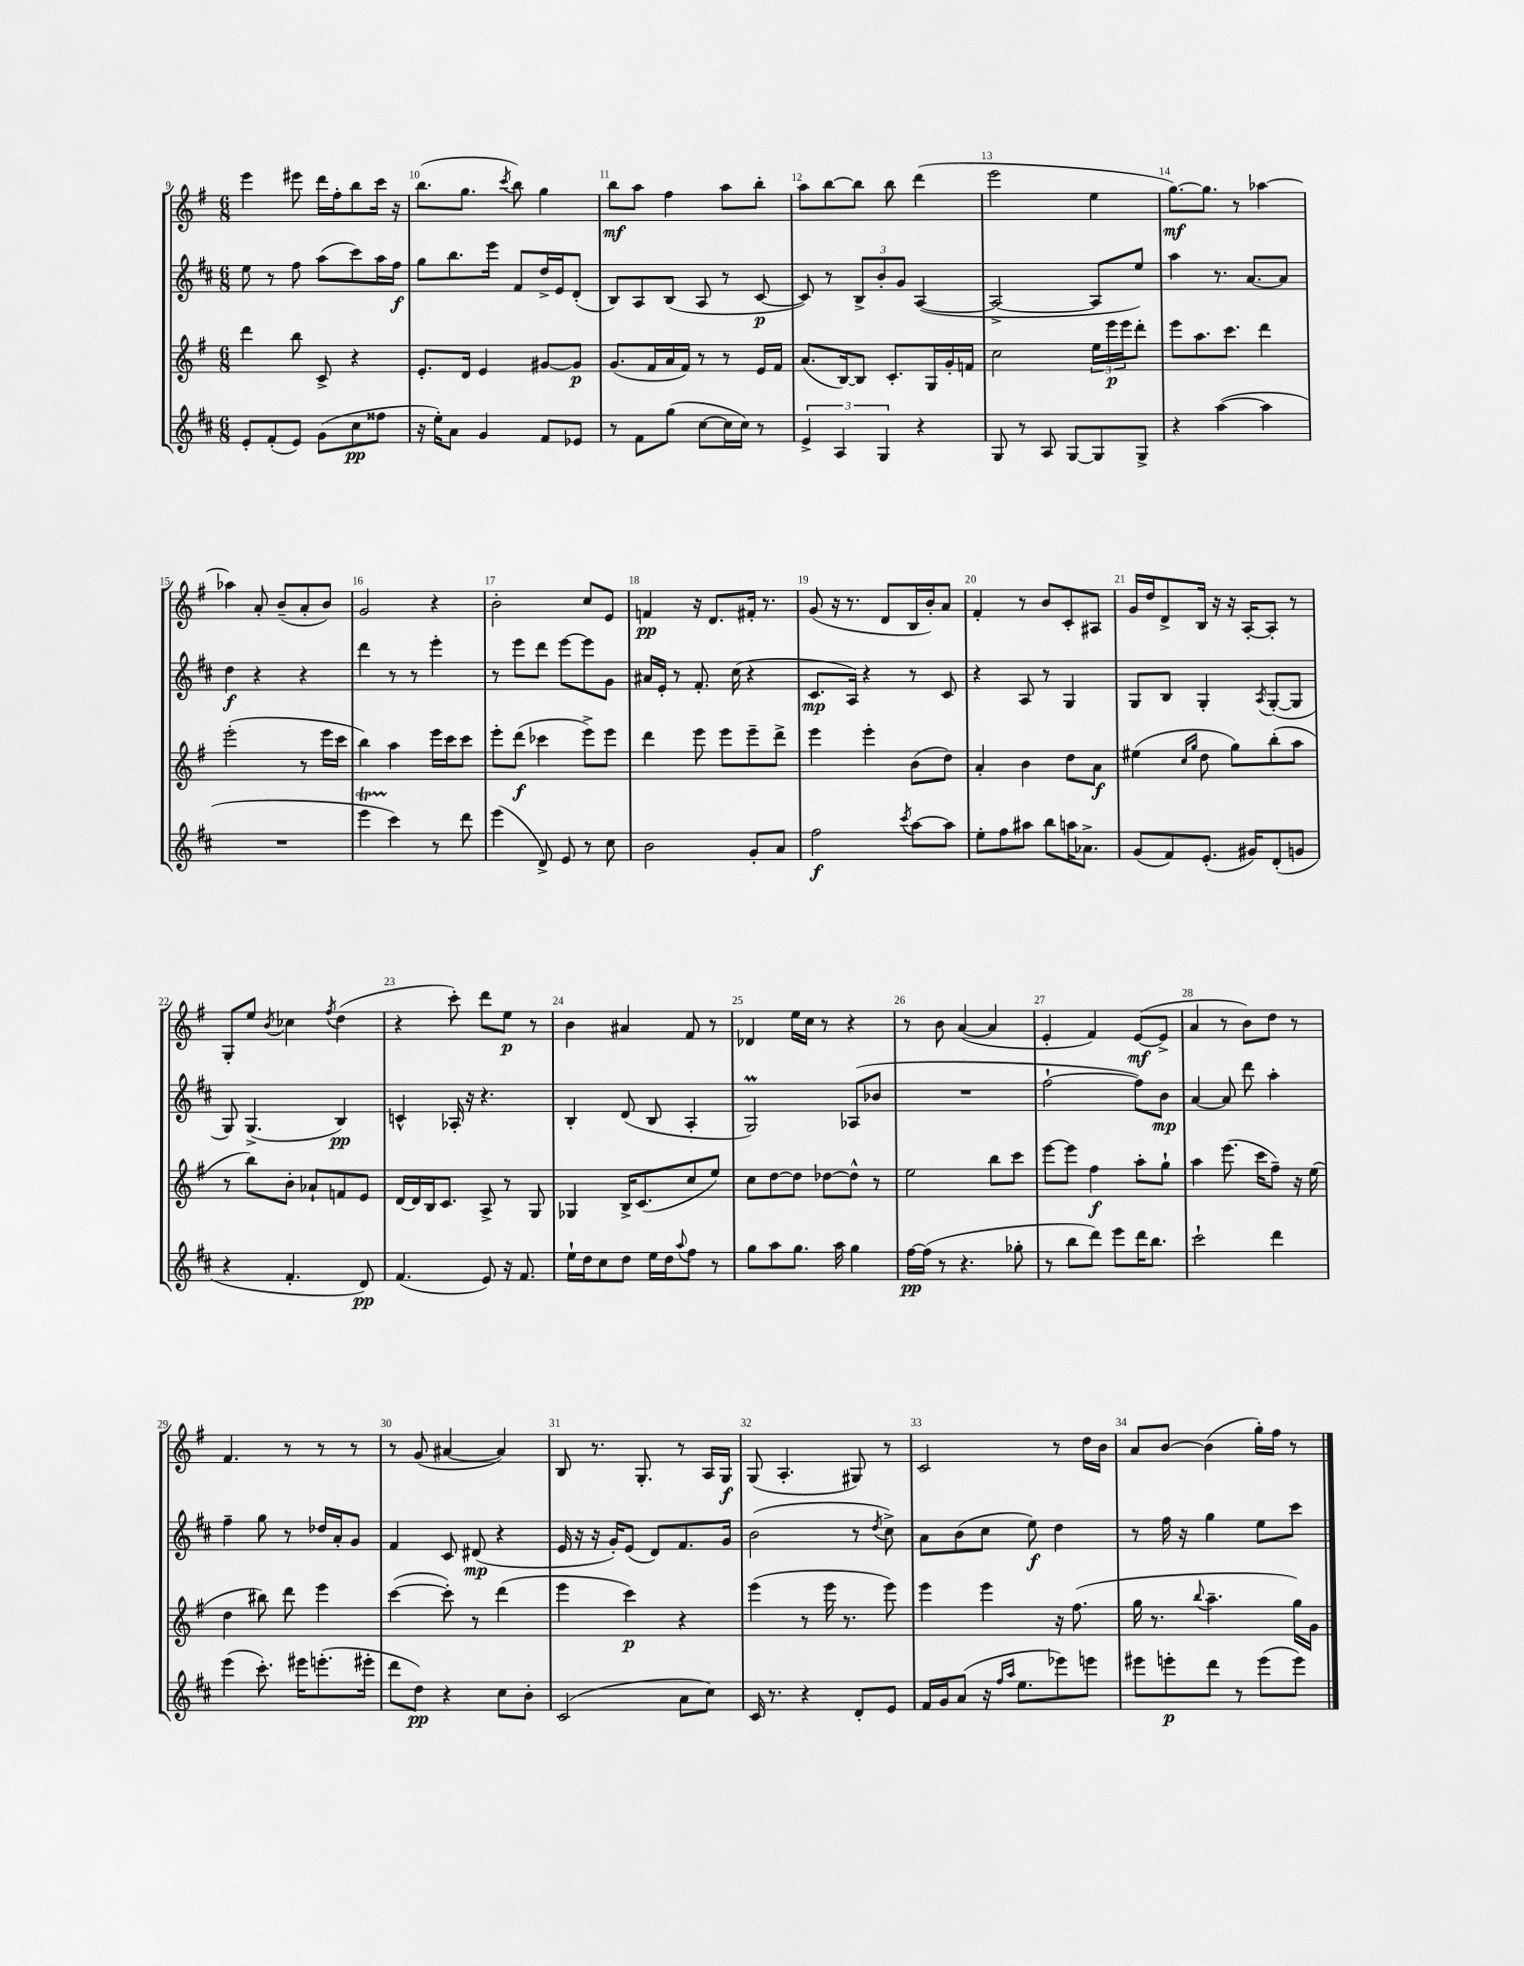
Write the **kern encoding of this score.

**kern	**dynam	**kern	**dynam	**kern	**dynam	**kern	**dynam
*part4	*part4	*part3	*part3	*part2	*part2	*part1	*part1
*staff4	*staff4	*staff3	*staff3	*staff2	*staff2	*staff1	*staff1
*clefG2	*	*clefG2	*	*clefG2	*	*clefG2	*
*k[f#c#]	*	*k[f#]	*	*k[f#c#]	*	*k[f#]	*
*M6/8	*	*M6/8	*	*M6/8	*	*M6/8	*
=9	=9	=9	=9	=9	=9	=9	=9
8e'/L	.	4ddd\	.	8ee\	.	4eee\	.
(8f#'/	.	.	.	8r	.	.	.
8e/J)	.	8bb\	.	8ff#\	.	8eee#X\	.
(8g\L	.	8c^/	.	(8aa\L	.	16ddd\LL	.
.	.	.	.	.	.	16ff#'\J	.
8cc#\	pp	4r	.	8ccc#\)	.	8bb\	.
8ff##X\J	.	.	.	16aa\L	.	16ccc\Jk	.
.	.	.	.	16ff#\JJ	f	16r	.
=10	=10	=10	=10	=10	=10	=10	=10
16r	.	8.e'/L	.	8gg\L	.	(8.bb\L	.
16ee'\KL)	.	.	.	.	.	.	.
8a\J	.	.	.	8.bb\	.	.	.
.	.	16d/Jk	.	.	.	8.gg\J	.
4g/	.	4e/	.	.	.	.	.
.	.	.	.	16eee\Jk	.	.	.
.	.	.	.	.	.	8qccc/	.
.	.	.	.	8f#/L	.	8bb\)	.
8f#/L	.	[8g#X/L	.	16dd^/L	.	4gg\	.
.	.	.	.	16e/J	.	.	.
8e-X/J	.	8g#/J]	p	(8d'/J	.	.	.
=11	=11	=11	=11	=11	=11	=11	=11
8r	.	(8.g/L	.	8B/L)	.	8bb\L	mf
8f#\L	.	.	.	8A/	.	8aa\J	.
.	.	16f#/L	.	.	.	.	.
(8gg\J	.	16a/	.	(8B/J	.	4ff#\	.
.	.	16f#/JJ)	.	.	.	.	.
[8cc#\L	.	8r	.	8A/	.	.	.
16cc#\L]	.	8r	.	8r	.	8aa\L	.
16cc#\JJ)	.	.	.	.	.	.	.
8r	.	16e/LL	.	[8c#/	p	8bb'\J	.
.	.	16f#/JJ	.	.	.	.	.
=12	=12	=12	=12	=12	=12	=12	=12
6e^/	.	(8.a/L	.	8c#/])	.	8aa\L	.
.	.	.	.	8r	.	[8bb\	.
6A/	.	.	.	.	.	.	.
.	.	[16B/k)	.	.	.	.	.
.	.	8B/J]	.	12B^/L	.	8bb\J]	.
6G/	.	.	.	12b'/	.	.	.
.	.	8.c'/L	.	.	.	8bb\	.
.	.	.	.	12g/J	.	.	.
4r	.	.	.	([4A/	.	(4ddd\	.
.	.	16G/L	.	.	.	.	.
.	.	16g'/	.	.	.	.	.
.	.	16fn/JJ	.	.	.	.	.
=13	=13	=13	=13	=13	=13	=13	=13
8G/	.	2cc\	.	2A^/_	.	2eee\	.
8r	.	.	.	.	.	.	.
8A/	.	.	.	.	.	.	.
[8G/L	.	.	.	.	.	.	.
8G/]	.	24ee\LL	.	8A/L]	.	4ee\	.
.	.	24eee\	p	.	.	.	.
.	.	24eee\J	.	.	.	.	.
8G^/J	.	8ddd'\J	.	8ee/J)	.	.	.
=14	=14	=14	=14	=14	=14	=14	=14
4r	.	8eee\L	.	4aa\	.	[8.gg\L)	mf
.	.	8.aa\	.	.	.	.	.
.	.	.	.	.	.	8.gg\J]	.
([4aa\	.	.	.	8.r	.	.	.
.	.	8.ccc\J	.	.	.	.	.
.	.	.	.	.	.	8r	.
.	.	.	.	[8.a/L	.	.	.
4aa\]	.	4ddd\	.	.	.	[4aa-X\	.
.	.	.	.	8a/J]	.	.	.
!!LO:LB:g=z
=15	=15	=15	=15	=15	=15	=15	=15
2.r	.	(2eee'\	.	4dd\	f	4aa-X\]	.
.	.	.	.	4r	.	8a'/	.
.	.	.	.	.	.	(8b~/L	.
.	.	8r	.	4r	.	8a'/	.
.	.	16eee\LL	.	.	.	8b/J)	.
.	.	16ccc\JJ	.	.	.	.	.
=16	=16	=16	=16	=16	=16	=16	=16
4eeeT\	.	4bb\)	.	4ddd\	.	2g/	.
4ccc#\)	.	4aa\	.	8r	.	.	.
.	.	.	.	8r	.	.	.
8r	.	16eee\LL	.	4eee'\	.	4r	.
.	.	16ccc\J	.	.	.	.	.
8ddd\	.	8ccc\J	.	.	.	.	.
=17	=17	=17	=17	=17	=17	=17	=17
(4eee\	.	8eee'\L	.	8r	.	2b'\	.
.	.	(8ddd\J	f	8eee\L	.	.	.
8d^/)	.	4ccc-X\	.	8ddd\J	.	.	.
8e/	.	.	.	[8eee\L	.	.	.
8r	.	8eee^\L)	.	8eee\]	.	8cc/L	.
8cc#\	.	8eee\J	.	8g\J	.	8e/J	.
=18	=18	=18	=18	=18	=18	=18	=18
2b\	.	4ddd\	.	16a#X/LL	.	4fn/	pp
.	.	.	.	16e'/JJ	.	.	.
.	.	.	.	8r	.	.	.
.	.	8eee\	.	8.f#'/	.	16r	.
.	.	.	.	.	.	8.d/L	.
.	.	8eee\L	.	.	.	.	.
.	.	.	.	(16cc#\	.	.	.
8g'/L	.	8eee~\	.	4r	.	16f#X'/Jk	.
.	.	.	.	.	.	8.r	.
8a/J	.	8ddd^\J	.	.	.	.	.
=19	=19	=19	=19	=19	=19	=19	=19
2ff#\	f	4eee\	.	8.c#/L	mp	(8g/	.
.	.	.	.	.	.	16r	.
.	.	.	.	16A/Jk)	.	8.r	.
.	.	4eee'\	.	4r	.	.	.
.	.	.	.	.	.	8d/L	.
8qccc#/	.	.	.	.	.	.	.
[8aa\L	.	(8b\L	.	8r	.	16B/L	.
.	.	.	.	.	.	16b'/J)	.
8aa\J]	.	8dd\J)	.	8c#/	.	8a/J	.
=20	=20	=20	=20	=20	=20	=20	=20
8ee'\L	.	4a'/	.	4r	.	4f#'/	.
8ff#\	.	.	.	.	.	.	.
8aa#X\J	.	4b\	.	8A/	.	8r	.
8bb\L	.	.	.	8r	.	8b/L	.
16aan\K	.	8dd\L	.	4G/	.	8c'/	.
8.a-X^\J	.	.	.	.	.	.	.
.	.	8a\J	f	.	.	8A#X/J	.
=21	=21	=21	=21	=21	=21	=21	=21
(8g/L	.	(4ee#X\	.	8G/L	.	16g/LL	.
.	.	.	.	.	.	16dd/J	.
8f#/)	.	.	.	8B/J	.	8d^/	.
.	.	16qqcc/LL	.	.	.	.	.
.	.	16qqgg/JJ	.	.	.	.	.
(8.e'/J	.	8dd\	.	4G'/	.	16B/Jk	.
.	.	.	.	.	.	16r	.
.	.	8gg\L)	.	.	.	16r	.
16g#X/KL)	.	.	.	.	.	[16A'/KL	.
.	.	.	.	8qA/	.	.	.
(8d'/	.	(8bb'\	.	([8G'/L	.	8A'/J]	.
8gn/J	.	8aa\J	.	8G/J]	.	8r	.
!!LO:LB:g=z
=22	=22	=22	=22	=22	=22	=22	=22
4r	.	8r	.	8G/)	.	8G'/L	.
.	.	8bb\L)	.	(4.G^/	.	8ee/J	.
.	.	.	.	.	.	8qb/	.
4.f#'/	.	8b'\J	.	.	.	4cc-X\	.
.	.	8a-X`/L	.	.	.	.	.
.	.	.	.	.	.	8qff#/	.
.	.	8fn/	.	4B/)	pp	(4dd\	.
8d/)	pp	8e/J	.	.	.	.	.
=23	=23	=23	=23	=23	=23	=23	=23
(4.f#/	.	[16d/LL	.	4cn^^/	.	4r	.
.	.	16d/]	.	.	.	.	.
.	.	16B/J	.	.	.	.	.
.	.	8.c/J	.	.	.	.	.
.	.	.	.	16A-X'/	.	8ccc'\)	.
.	.	.	.	16r	.	.	.
8e/)	.	8A^/	.	4.r	.	8ddd\L	.
16r	.	8r	.	.	.	8ee\J	p
8.f#/	.	.	.	.	.	.	.
.	.	8G/	.	.	.	8r	.
=24	=24	=24	=24	=24	=24	=24	=24
16ee`\LL	.	4G-X/	.	4B'/	.	4b\	.
16dd\J	.	.	.	.	.	.	.
8cc#\	.	.	.	.	.	.	.
8dd\J	.	16B^/KL	.	(8d/	.	4a#X/	.
.	.	(8.c/	.	.	.	.	.
16ee\LL	.	.	.	8B/	.	.	.
16dd\J	.	.	.	.	.	.	.
8qqaa/	.	.	.	.	.	.	.
8ff#\J	.	8cc/	.	4A'/	.	8f#/	.
8r	.	8ee/J)	.	.	.	8r	.
=25	=25	=25	=25	=25	=25	=25	=25
8gg\L	.	8cc\L	.	2GM/)	.	4d-X/	.
8aa\	.	[8dd\	.	.	.	.	.
8.gg\J	.	8dd\J]	.	.	.	16ee\LL	.
.	.	.	.	.	.	16cc\JJ	.
.	.	[8dd-X\L	.	.	.	8r	.
16aa\	.	.	.	.	.	.	.
4gg\	.	8dd-^^\J]	.	(8A-X/L	.	4r	.
.	.	8r	.	8b-X/J	.	.	.
=26	=26	=26	=26	=26	=26	=26	=26
[16ff#\LL	pp	2ee\	.	2.r	.	8r	.
(16ff#\JJ]	.	.	.	.	.	.	.
8r	.	.	.	.	.	8b\	.
4.r	.	.	.	.	.	([4a/	.
.	.	8bb\L	.	.	.	4a/]	.
8gg-X'\	.	8ccc\J	.	.	.	.	.
=27	=27	=27	=27	=27	=27	=27	=27
8r	.	[8eee\L	.	[2ff#`\	.	4e'/	.
8bb\L	.	8eee\J]	.	.	.	.	.
8ddd\J)	.	4ff#\	f	.	.	4f#/)	.
8eee\L	.	.	.	.	.	.	.
16ddd\K	.	8aa'\L	.	8ff#\L])	.	([8e/L	mf
8.bb\J	.	.	.	.	.	.	.
.	.	8gg`\J	.	8b\J	mp	8e^/J]	.
=28	=28	=28	=28	=28	=28	=28	=28
2ccc#`\	.	4aa\	.	[4a/	.	4a/	.
.	.	(8.eee\	.	8a/]	.	8r	.
.	.	.	.	8ddd\	.	8b\L)	.
.	.	16ccc\KL	.	.	.	.	.
4ddd\	.	8ff#~\J)	.	4aa'\	.	8dd\J	.
.	.	16r	.	.	.	8r	.
.	.	(16ee\	.	.	.	.	.
!!LO:LB:g=z
=29	=29	=29	=29	=29	=29	=29	=29
(4eee\	.	4dd\	.	4ff#~\	.	4.f#/	.
8.ccc#'\)	.	8bb#X\)	.	8gg\	.	.	.
.	.	8ddd\	.	8r	.	8r	.
16eee#X\KL	.	.	.	.	.	.	.
(8.eeen'\	.	4eee\	.	16dd-X/LL	.	8r	.
.	.	.	.	16a'/J	.	.	.
.	.	.	.	8g/J	.	8r	.
16eee#X'\Jk	.	.	.	.	.	.	.
=30	=30	=30	=30	=30	=30	=30	=30
8ddd\L	.	([4ccc\	.	4f#/	.	8r	.
8dd\J)	pp	.	.	.	.	(8g/	.
4r	.	8ccc'\])	.	8c#/	.	[4a#X/	.
.	.	8r	.	(8d#X/	mp	.	.
8cc#\L	.	(4ddd\	.	4r	.	4a#/])	.
8b'\J	.	.	.	.	.	.	.
=31	=31	=31	=31	=31	=31	=31	=31
(2c#/	.	4eee\	.	16e/	.	8B/	.
.	.	.	.	16r	.	.	.
.	.	.	.	16r	.	8.r	.
.	.	.	.	16g'/KL)	.	.	.
.	.	4ccc\)	p	(8e/J	.	.	.
.	.	.	.	.	.	8.G'/	.
.	.	.	.	8d/L)	.	.	.
8a\L	.	4r	.	8.f#/	.	8r	.
8cc#\J)	.	.	.	.	.	16A/LL	.
.	.	.	.	16g/Jk	.	16G/JJ	f
=32	=32	=32	=32	=32	=32	=32	=32
16c#/	.	(4eee\	.	(2b\	.	(8G/	.
8.r	.	.	.	.	.	.	.
.	.	.	.	.	.	4.A'/	.
4r	.	8r	.	.	.	.	.
.	.	16eee\	.	.	.	.	.
.	.	8.r	.	.	.	.	.
8d'/L	.	.	.	8r	.	8G#X/)	.
.	.	.	.	8qdd/	.	.	.
8e/J	.	8eee\)	.	8cc#^\)	.	8r	.
=33	=33	=33	=33	=33	=33	=33	=33
16f#/LL	.	4eee\	.	8a\L	.	2c/	.
16g/J	.	.	.	.	.	.	.
(8a/J	.	.	.	(8b\	.	.	.
16r	.	4eee\	.	8cc#\J	.	.	.
16qqff#/LL	.	.	.	.	.	.	.
16qqaa/JJ	.	.	.	.	.	.	.
8.ee\L	.	.	.	.	.	.	.
.	.	.	.	8ee\)	f	.	.
8eee-X\)	.	16r	.	4dd\	.	8r	.
.	.	(8.ff#\	.	.	.	.	.
8eeen\J	.	.	.	.	.	16dd\LL	.
.	.	.	.	.	.	16b\JJ	.
=34	=34	=34	=34	=34	=34	=34	=34
8eee#X\L	.	16gg\	.	8r	.	8a/L	.
.	.	8.r	.	.	.	.	.
8eeen'\	p	.	.	16ff#\	.	[8b/J	.
.	.	.	.	16r	.	.	.
.	.	8qqbb/	.	.	.	.	.
8ddd\J	.	4.aa~\	.	4gg\	.	(4b\]	.
8r	.	.	.	.	.	.	.
(8eee\L	.	.	.	8ee\L	.	16gg'\LL)	.
.	.	.	.	.	.	16ff#\JJ	.
8eee\J)	.	16gg\LL)	.	8ccc#\J	.	8r	.
.	.	16g\JJ	.	.	.	.	.
==	==	==	==	==	==	==	==
*-	*-	*-	*-	*-	*-	*-	*-
